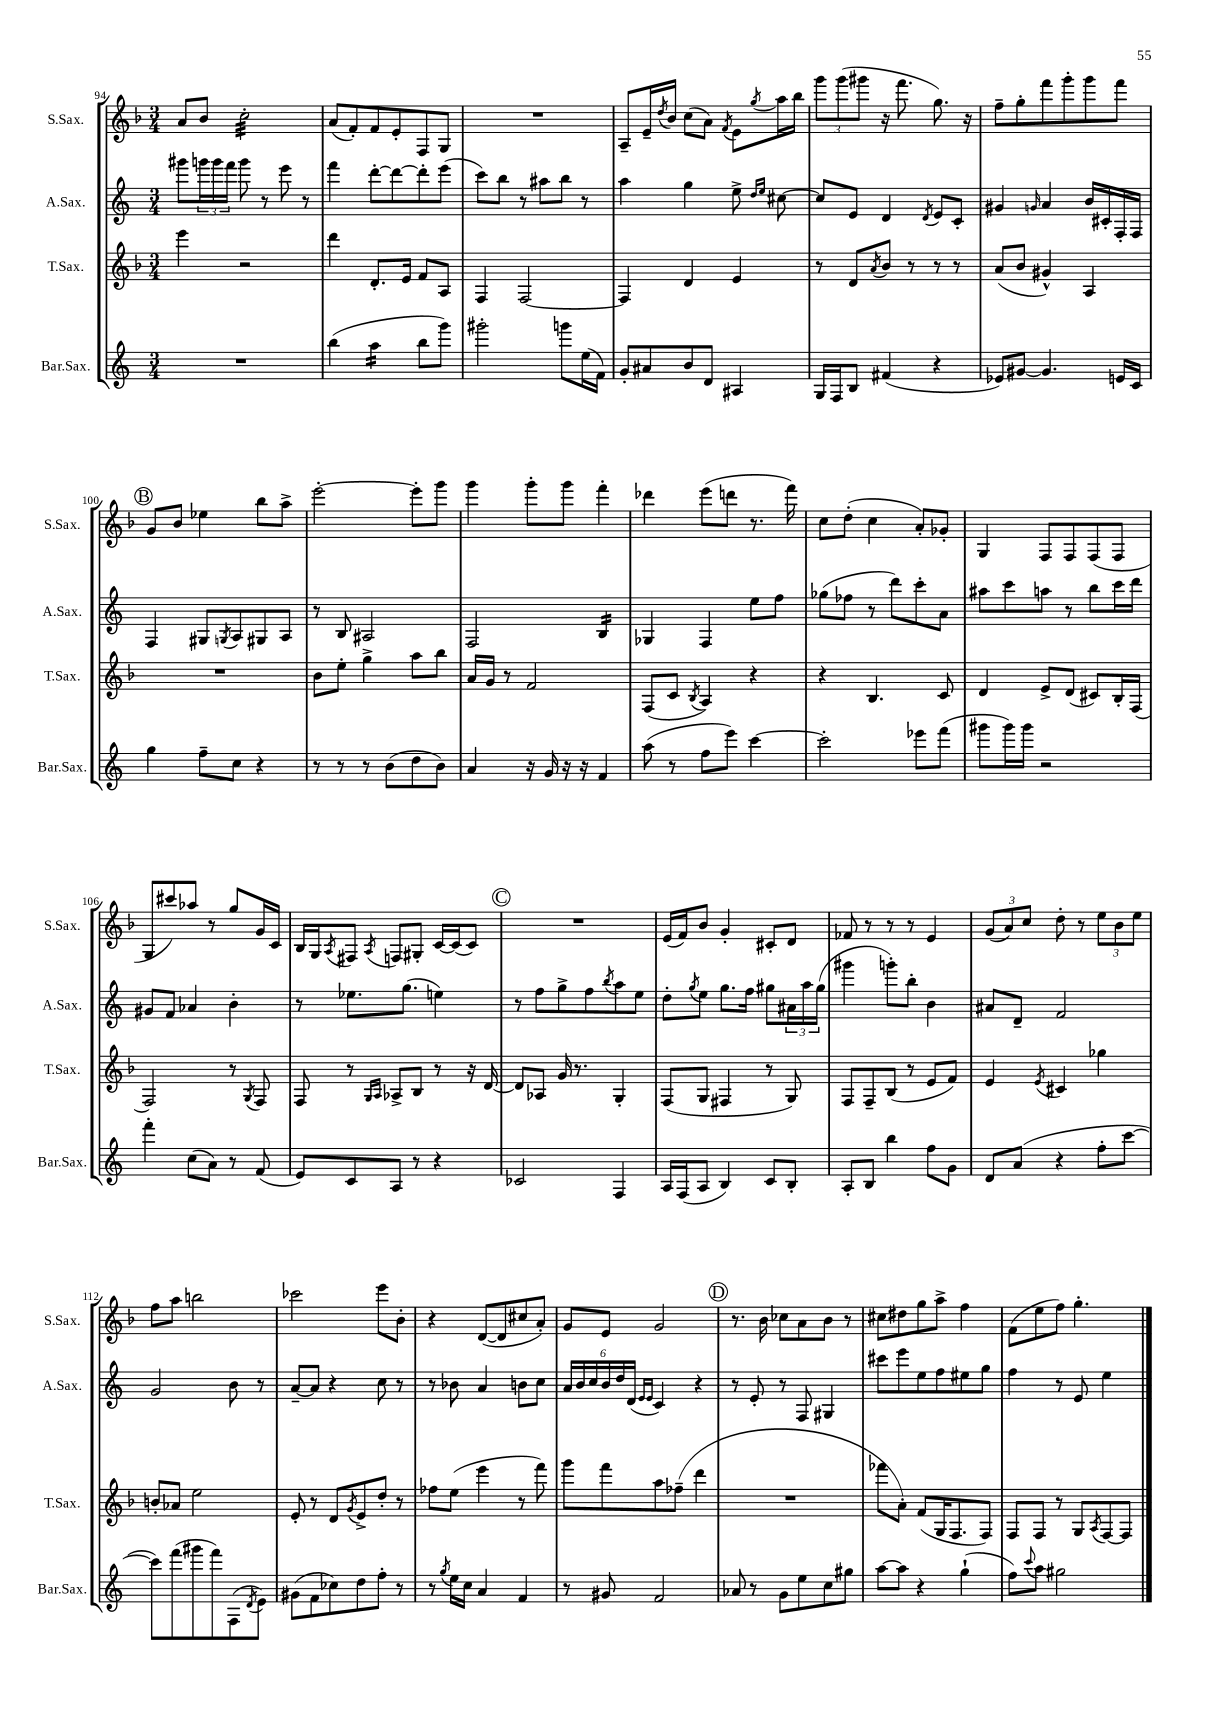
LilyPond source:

<<
\new StaffGroup <<
\new Staff = "s0" \with { instrumentName = "S.Sax." shortInstrumentName = "S.Sax." } {
    \clef treble \key f \major \numericTimeSignature \time 3/4
    a'8 bes'8 c''2:32-. |
    a'8( f'8-.) f'8 e'8-. f8 g8 |
    R2. |
    a8-- e'16-- \acciaccatura { d''8 } bes'16 c''8( a'8) \acciaccatura { f'8 } e'8 \acciaccatura { g''8 } a''16 bes''16 |
    \tuplet 3/2 { g'''8 g'''8( gis'''8 } r16 f'''8. g''8.) r16 |
    f''8-- g''8-. f'''8 g'''8-. g'''8 f'''8 |
    \mark \markup { \circle "B" } g'8 bes'8 ees''4 bes''8 a''8-> |
    e'''2~-. e'''8-. g'''8 |
    g'''4 g'''8-. g'''8 f'''4-. |
    des'''4 e'''8( d'''8 r8. f'''16) |
    c''8 d''8-.( c''4 a'8-.) ges'8-. |
    g4 f8 f8 f8( f8 |
    g8 cis'''8) aes''8 r8 g''8 g'16 c'16 |
    bes16 g16 \acciaccatura { a8 } fis8 \acciaccatura { a8 } f8 gis8-. c'16~ c'16( c'8) |
    \mark \markup { \circle "C" } R2. |
    e'16( f'16) bes'8 g'4-. cis'8-. d'8 |
    fes'8 r8 r8 r8 e'4 |
    \tuplet 3/2 { g'8( a'8) c''8 } d''8-. r8 \tuplet 3/2 { e''8 bes'8 e''8 } |
    f''8 a''8 b''2 |
    ces'''2 e'''8 bes'8-. |
    r4 d'8~( d'8 cis''8 a'8-.) |
    g'8 e'8 g'2 |
    \mark \markup { \circle "D" } r8. bes'16 ces''8 a'8 bes'8 r8 |
    cis''8 dis''8 g''8 a''8-> f''4 |
    f'8( e''8 f''8) g''4.-. \bar "|." |
}
\new Staff = "s1" \with { instrumentName = "A.Sax." shortInstrumentName = "A.Sax." } {
    \clef treble \key c \major \numericTimeSignature \time 3/4
    gis'''8 \tuplet 3/2 { g'''16 g'''16 f'''16 } g'''8 r8 e'''8 r8 |
    f'''4 d'''8~-. d'''8~ d'''8-. e'''8( |
    c'''8) b''8 r8 ais''8 b''8 r8 |
    a''4 g''4 e''8-> \grace { d''16 e''16 } cis''8~ |
    cis''8 e'8 d'4 \acciaccatura { d'8 } e'8 c'8-. |
    gis'4 \grace { g'16 } a'4 b'16 cis'16-. f16-. f16 |
    \mark \markup { \circle "B" } f4 gis8 \acciaccatura { g8 } a8 gis8 a8 |
    r8 b8 ais2 |
    f2 b4:16 |
    ges4 f4 e''8 f''8 |
    ges''8( fes''8 r8 d'''8) c'''8-. a'8 |
    ais''8 c'''8 a''8 r8 b''8 c'''16 d'''16 |
    gis'8 f'8 aes'4 b'4-. |
    r8 ees''8. g''8.( e''4) |
    \mark \markup { \circle "C" } r8 f''8 g''8-> f''8 \acciaccatura { b''8 } a''8 e''8 |
    d''8-. \acciaccatura { g''8 } e''8 g''8. f''16 gis''8 \tuplet 3/2 { ais'16 a''16 gis''16( } |
    gis'''4 g'''8-.) b''8-. b'4 |
    ais'8 d'8-- f'2 |
    g'2 b'8 r8 |
    a'8~-- a'8 r4 c''8 r8 |
    r8 bes'8 a'4 b'8 c''8 |
    \tuplet 6/4 { a'16 b'16 c''16 b'16 d''16 d'16( } \grace { e'16 e'16 } c'4) r4 |
    \mark \markup { \circle "D" } r8 e'8-. r8 f8 gis4 |
    cis'''8 e'''8 e''8 f''8 eis''8 g''8 |
    f''4 r8 e'8 e''4 \bar "|." |
}
\new Staff = "s2" \with { instrumentName = "T.Sax." shortInstrumentName = "T.Sax." } {
    \clef treble \key f \major \numericTimeSignature \time 3/4
    e'''4 r2 |
    d'''4 d'8.-. e'16 f'8 a8 |
    f4 f2~ |
    f4 d'4 e'4 |
    r8 d'8 \acciaccatura { a'8 } bes'8 r8 r8 r8 |
    a'8( bes'8 gis'4-^) a4 |
    \mark \markup { \circle "B" } R2. |
    bes'8 e''8-. g''4-> a''8 bes''8 |
    a'16 g'16 r8 f'2 |
    f8( c'8 \acciaccatura { bes8 } a4) r4 |
    r4 bes4. c'8 |
    d'4 e'8-> d'8( cis'8) bes16-. f16( |
    f2) r8 \acciaccatura { g8 } f8 |
    f8 r8 \grace { g16 a16 } aes8-> bes8 r8 r16 d'16~ |
    \mark \markup { \circle "C" } d'8 aes8 g'16 r8. g4-. |
    f8( g8 fis4 r8 g8) |
    f8 f8-- bes8( r8 e'8 f'8) |
    e'4 \acciaccatura { e'8 } cis'4 ges''4 |
    b'8-. aes'8 e''2 |
    e'8-. r8 d'8 \acciaccatura { g'8 } e'8-> d''8-. r8 |
    fes''8 e''8( e'''4 r8 f'''8) |
    g'''8 f'''8 a''8 fes''8--( d'''4 |
    \mark \markup { \circle "D" } R2. |
    fes'''8 a'8-.) f'8( g16 f8. f8) |
    f8 f8 r8 g8 \acciaccatura { a8 } f8~ f8 \bar "|." |
}
\new Staff = "s3" \with { instrumentName = "Bar.Sax." shortInstrumentName = "Bar.Sax." } {
    \clef treble \key c \major \numericTimeSignature \time 3/4
    R2. |
    b''4( a''4:16 b''8 g'''8) |
    gis'''2-. g'''8 e''16( f'16) |
    g'8-. ais'8 b'8 d'8 ais4 |
    g16 f16 b8 fis'4( r4 |
    ees'8) gis'8~ gis'4. e'16 c'16 |
    \mark \markup { \circle "B" } g''4 f''8-- c''8 r4 |
    r8 r8 r8 b'8( d''8 b'8) |
    a'4 r16 g'16 r16 r16 f'4 |
    a''8( r8 f''8 e'''8) c'''4~ |
    c'''2-. ees'''8 f'''8( |
    gis'''8 gis'''16) gis'''16 r2 |
    f'''4-. c''8( a'8) r8 f'8( |
    e'8) c'8 a8 r8 r4 |
    \mark \markup { \circle "C" } ces'2 f4 |
    a16 f16( a8 b4) c'8 b8-. |
    a8-. b8 b''4 f''8 g'8 |
    d'8 a'8( r4 f''8-. c'''8~ |
    c'''8) f'''8( gis'''8 f'''8) f8( \acciaccatura { d'8 } e'8) |
    gis'8( f'8 ces''8) d''8 f''8-. r8 |
    r8 \acciaccatura { g''8 } e''16 c''16 a'4 f'4 |
    r8 gis'8 f'2 |
    \mark \markup { \circle "D" } aes'8 r8 g'8 e''8 c''8 gis''8 |
    a''8~ a''8 r4 g''4-!( |
    f''8) \appoggiatura { c'''8 } a''8 gis''2 \bar "|." |
}
>>
>>
\layout { \context { \Score currentBarNumber = #94 } }
